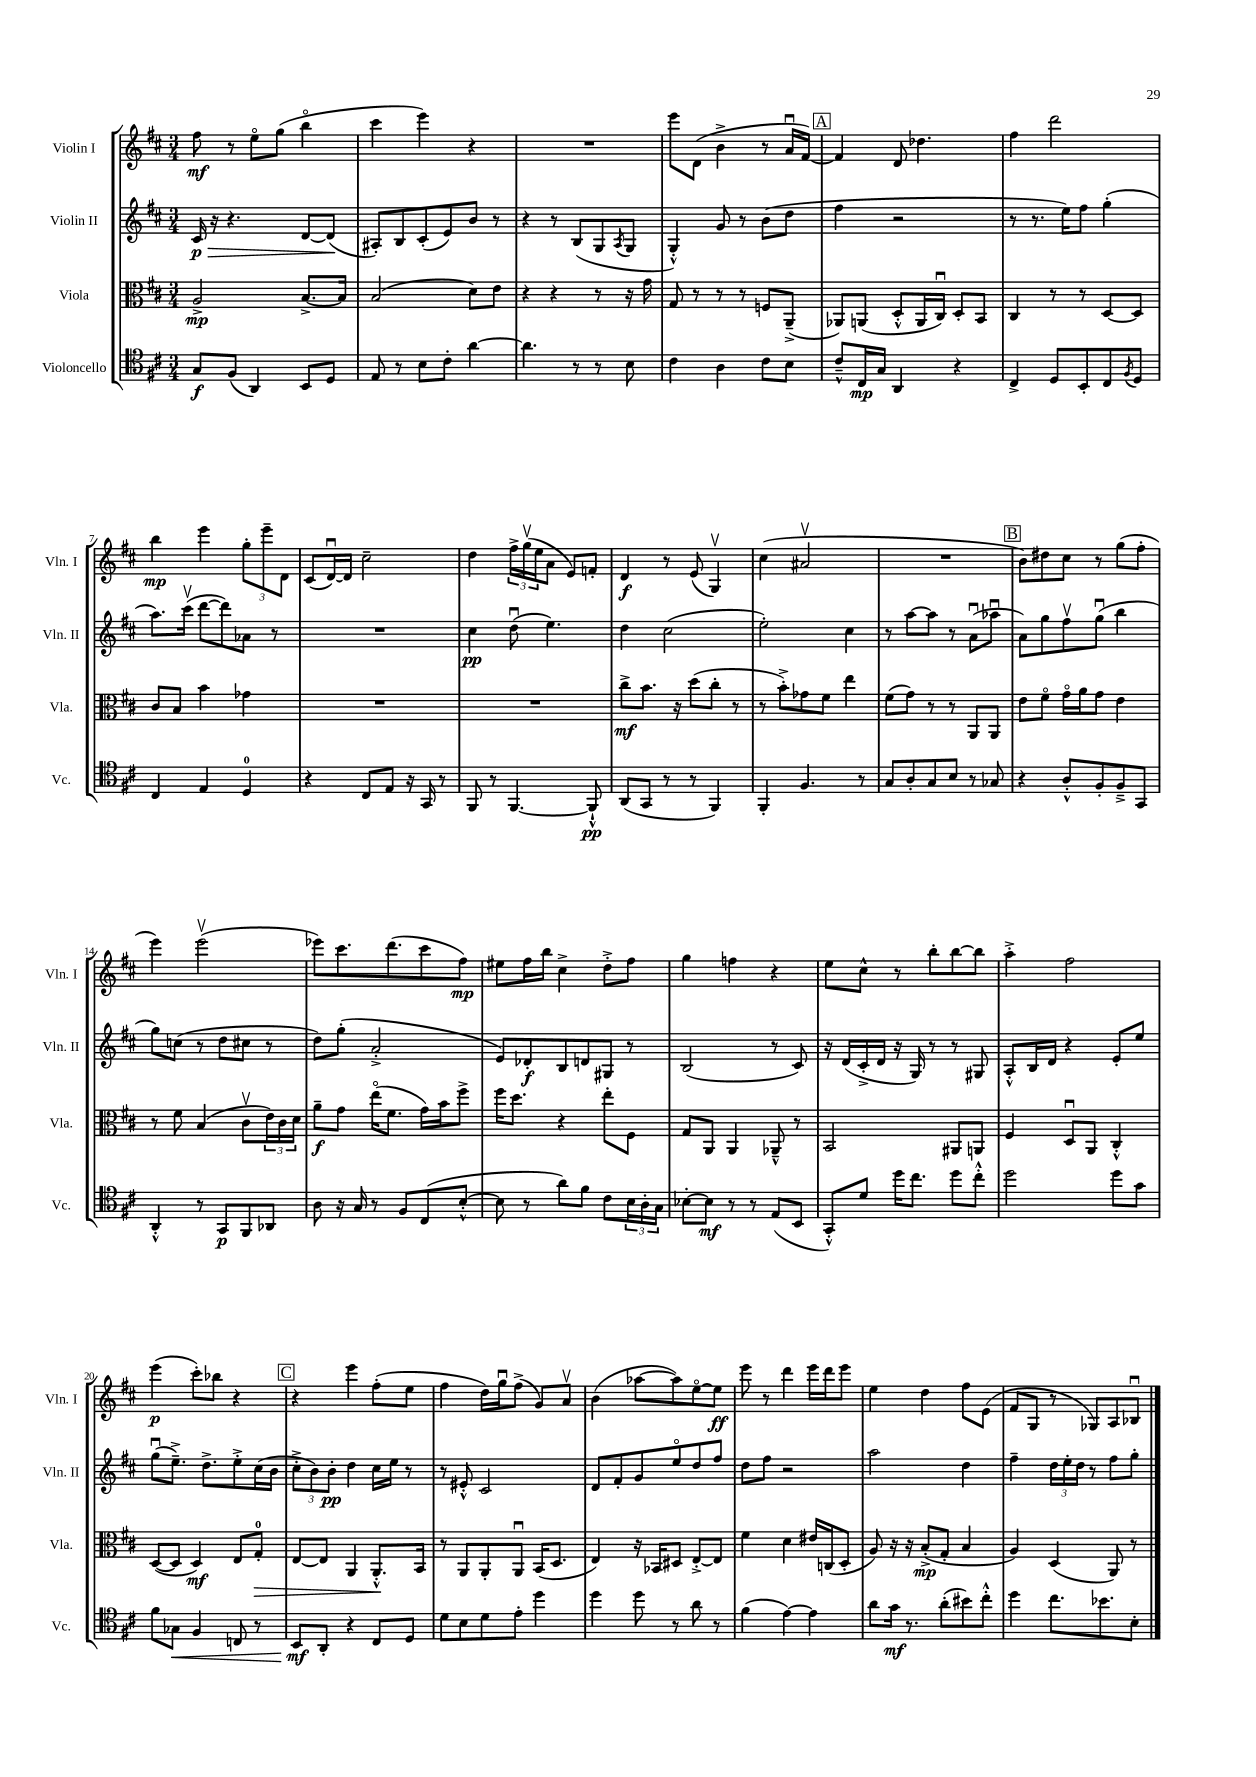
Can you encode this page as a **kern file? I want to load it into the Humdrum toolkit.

**kern	**kern	**kern	**kern
*staff4	*staff3	*staff2	*staff1
*clefC4	*clefC3	*clefG2	*clefG2
*k[f#c#]	*k[f#c#]	*k[f#c#]	*k[f#c#]
*M3/4	*M3/4	*M3/4	*M3/4
8G/L	2A^/	16c#/	8ff#\
.	.	16r	.
(8F#/J	.	4.r	8r
4AA/)	.	.	8eeo\L
.	.	.	(8gg\J
8BB/L	[8.B^/L	[8d/L	4bbo\
8D/J	.	(8d/]J	.
.	16B/]Jk	.	.
=	=	=	=
8E/	(2B/	8A#'/L)	4ccc#\
8r	.	8B/	.
8B\L	.	(8c#'/	4eee\)
8c#'\J	.	8e/)	.
[4a\	8d\L)	8b/J	4r
.	8e\J	8r	.
=	=	=	=
4.a\]	4r	4r	2.r
.	4r	8r	.
8r	.	(8B/L	.
8r	8r	8G/	.
.	.	8qA/	.
8B\	16r	8G/J	.
.	16g\	.	.
=	=	=	=
4c#\	8G/	4G'^^/)	8eee\L
.	8r	.	(8d\J
4A\	8r	8g/	4b^\
.	8r	8r	.
8c#\L	8F/L	(8b\L	8r
8B\J	(8AA~^/J	8dd\J	16au/LL
.	.	.	[16f#/JJ)
=	=	=	=
8c#~^^/L	8AA-/L)	4ff#\	4f#/]
16C#/L	(8AA/J	.	.
16G/JJ	.	.	.
4AA/	8D'^^/L	2r	8d/
.	16AA/L	.	4.dd-\
.	16C#u/JJ)	.	.
4r	8D'/L	.	.
.	8BB/J	.	.
=	=	=	=
4C#^/	4C#/	8r	4ff#\
.	.	8.r	.
8D/L	8r	.	2ddd\
.	.	16ee\LK)	.
8BB'/	8r	8ff#\J	.
8C#/	[8D/L	(4gg'\	.
8qF#/	.	.	.
8D/J	8D/]J	.	.
=	=	=	=
4C#/	8c#/L	8.aa\L)	4bb\
.	8B/J	.	.
.	.	(16ccc#v\Jk	.
4E/	4b\	[8ddd\L	4eee\
.	.	8ddd\])	.
4D/	4g-\	8a-\J	12gg'\L
.	.	.	12eee~\
.	.	8r	.
.	.	.	12d\J
=	=	=	=
4r	2.r	2.r	(8c#/L
.	.	.	[16du/L)
.	.	.	16d/]JJ
8C#/L	.	.	2cc#~\
8E/J	.	.	.
16r	.	.	.
16GG/	.	.	.
8r	.	.	.
=	=	=	=
8FF#/	2.r	4cc#\	4dd\
8r	.	.	.
[4.FF#/	.	(8ddu\	24ff#^\LL
.	.	.	(24ggv\
.	.	.	24ee\J
.	.	4.ee\)	8a\J
.	.	.	8e/L)
8FF#`^^/]	.	.	8f'/J
=	=	=	=
(8AA/L	8cc#^\L	4dd\	4d/
8GG/J	8.b\J	.	.
8r	.	(2cc#\	8r
.	16r	.	.
8r	(8dd\L	.	(8e/
4FF#/)	8cc#'\J	.	4Gv/)
.	8r	.	.
=	=	=	=
4FF#'/	8r	2ee'\)	(4cc#\
.	8b'^\L)	.	.
4.F#/	8g-\	.	2a#v/
.	8f#\J	.	.
.	4ee\	4cc#\	.
8r	.	.	.
=	=	=	=
8G/L	(8f#\L	8r	2.r
8A'/	8g\J)	[8aa\L	.
8G/	8r	8aa\]J	.
8B/J	8r	8r	.
8r	8AA/L	(8au\L	.
8G-/	8AA/J	8aa-u\J	.
=	=	=	=
4r	8e\L	8a\L)	8b\L)
.	8f#o\J	8gg\	8dd#\
8A'^^/L	16go\LL	8ff#v\	8cc#\J
.	16a\J	.	.
8F#'/	8g\J	(8ggu\J	8r
8F#~^/	4e\	4bb\	(8gg\L
8GG/J	.	.	8ff#'\J
=	=	=	=
4AA'^^/	8r	8gg\L)	4eee\)
.	8f#\	(8cc\J	.
8r	(4B/	8r	(2eeev\
8GG/L	.	8dd\L	.
8FF#/	8c#v\L	8cc#\J	.
8AA-/J	24e\L)	8r	.
.	24c#\	.	.
.	24d\JJ	.	.
=	=	=	=
8A\	8a~\L	8dd\L)	8eee-\L)
16r	8g\J	(8gg'\J	8.ccc#\
16G/	.	.	.
8r	(16eeo\LK	2a'^/	.
.	8.f#\J	.	(8.ddd\
8F#/L	.	.	.
(8C#/	16g\LL)	.	8ccc#\
.	16b\J	.	.
[8B'^^/J	8ff#^\J	.	8ff#\J)
=	=	=	=
8B\]	16ff#\LK	8e/L)	8ee#\L
.	8.dd\J	.	.
8r	.	8d-'/	16ff#\L
.	.	.	16bb\JJ
8a\L)	4r	8B/	4cc#^\
8f#\J	.	8d/	.
8c#\L	8ee'\L	8G#/J	8dd'^\L
24B\L	8F#\J	8r	8ff#\J
24A'\	.	.	.
24G\JJ	.	.	.
=	=	=	=
[8B-'\L	8G/L	(2B/	4gg\
8B-\]J	8AA/J	.	.
8r	4AA/	.	4ff\
8r	.	.	.
(8E/L	8AA-~^^/	8r	4r
8BB/J	8r	8c#/)	.
=	=	=	=
8GG'^^/L)	2BB/	16r	8ee\L
.	.	(16d/LL	.
8d/J	.	16c#'^/	8cc#^^\J
.	.	16d/JJ	.
16dd\LK	.	16r	8r
8.cc#\J	.	16G/)	.
.	.	8r	8bb'\L
8dd\L	8AA#/L	8r	[8bb\
8cc#'^^\J	8AA/J	8G#/	8bb\]J
=	=	=	=
2dd\	4F#/	8A'^^/L	4aa'^\
.	.	16B/L	.
.	.	16d/JJ	.
.	8Du/L	4r	2ff#\
.	8AA/J	.	.
8dd\L	4C#'^^/	8e'/L	.
8g\J	.	8ee/J	.
=	=	=	=
8f#\L	([8D/L	(8ggu\L	(4eee\
8G-\J	8D/]J	8.ee~^\J)	.
4F#/	4D/)	.	8ccc#'\L)
.	.	8.dd^\L	.
.	.	.	8bb-\J
8C/	8E/L	8ee'^\	4r
8r	8G'/J	(16cc#\L	.
.	.	16b\JJ	.
=	=	=	=
8BB/L	[8E/L	12cc#'^\L	4r
.	.	12b\)	.
8AA'/J	8E/]J	.	.
.	.	12b'\J	.
4r	4AA/	4dd\	4eee\
8C#/L	8.AA'^^/L	16cc#\LL	(8ff#'\L
.	.	16ee\JJ	.
8D/J	.	8r	8ee\J
.	16BB/Jk	.	.
=	=	=	=
8d\L	8r	8r	4ff#\
8B\	8AA/L	8e#'^^/	.
8d\	8AA'/	2c#/	16dd\LL)
.	.	.	16ggu\J
8e'\J	8AAu/J	.	(8ff#^\J
4dd\	(16BB/LK	.	8g/L)
.	8.D/J	.	.
.	.	.	8av/J
=	=	=	=
4dd\	4E/)	8d/L	(4b\
.	.	8f#'/	.
8dd\	16r	8g/	[8aa-\L
.	16BB-/LK	.	.
8r	8D#/J	8eeo/	8aa-\])
8a\	[8E'^/L	8dd/	[8eeo\
8r	8E/]J	8ff#/J	8ee\]J
=	=	=	=
(4f#\	4f#\	8dd\L	8eee\
.	.	8ff#\J	8r
[4e\)	4d\	2r	4ddd\
4e\]	16e#/LL	.	16eee\LL
.	(16C/J	.	16ddd\J
.	8D'/J	.	8eee\J
=	=	=	=
8a\L	8A/)	2aa\	4ee\
16g\Jk	16r	.	.
8.r	16r	.	.
.	(8B'^/L	.	4dd\
(8a'\L	8G'/J	.	.
8b#\)	4B/	4dd\	8ff#\L
8cc#'^^\J	.	.	(8e\J
=	=	=	=
4dd\	4A/)	4ff#~\	8f#/L
.	.	.	8G/J
8.cc#\L	(4D/	24dd\LL	8r
.	.	24ee'\	.
.	.	24dd\JJ	.
.	.	8r	8G-/L)
8.b-\	.	.	.
.	8AA/)	8ff#\L	8A/
8B'\J	8r	8gg'\J	8B-u/J
==	==	==	==
*-	*-	*-	*-
